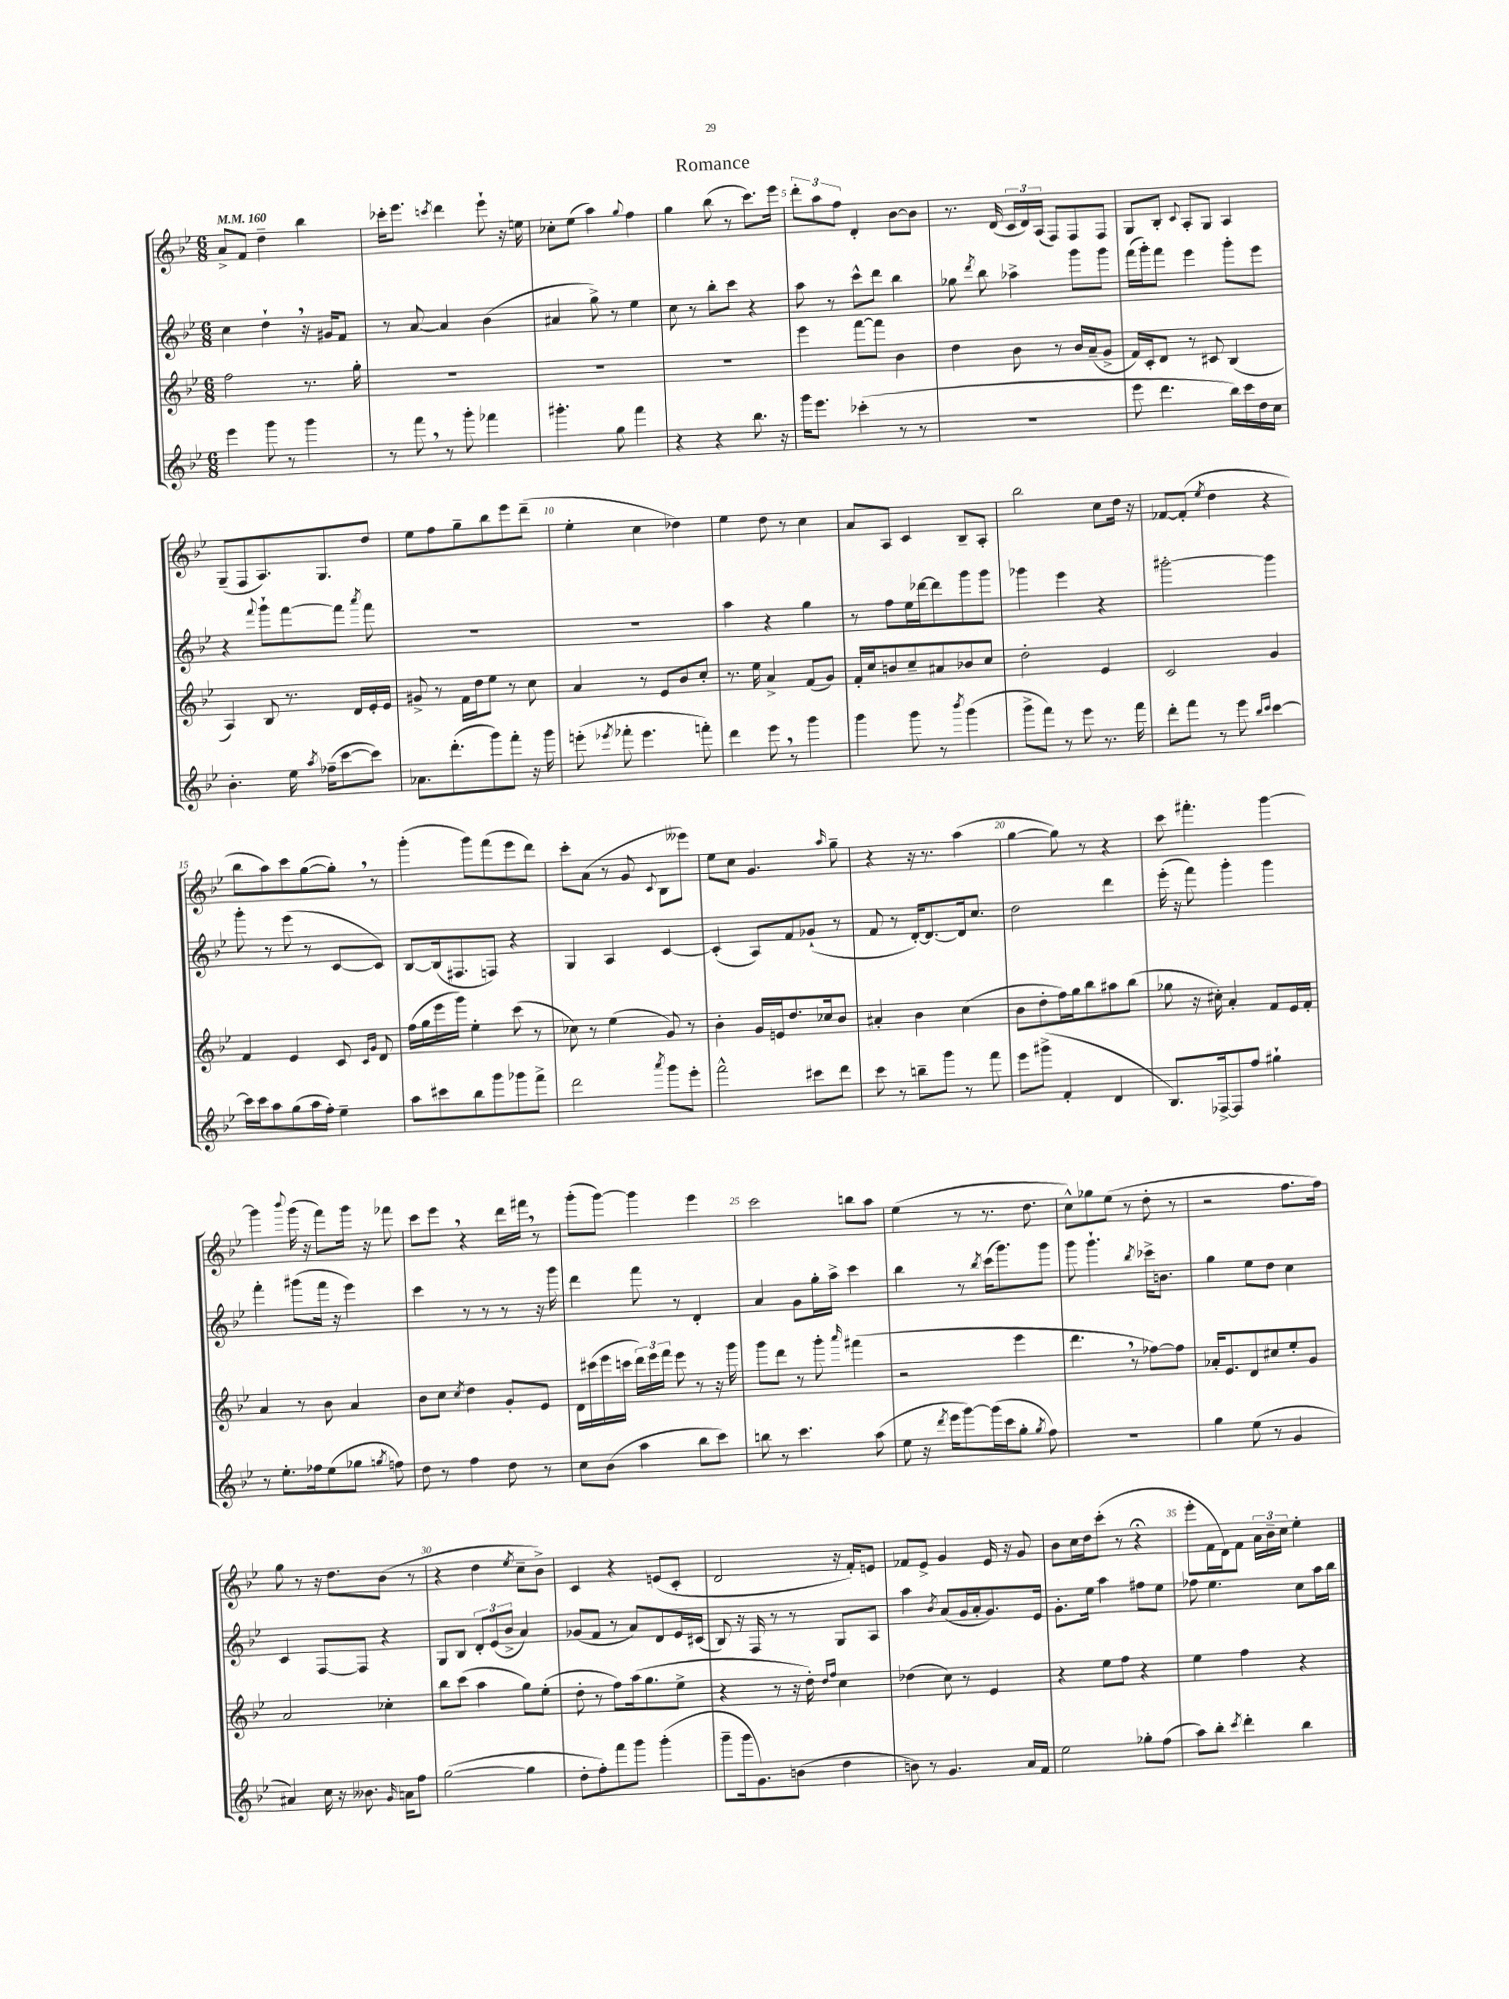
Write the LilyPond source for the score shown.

\header { title = "Romance" }
<<
\new StaffGroup <<
\new Staff = "s0" {
    \clef treble \key bes \major \numericTimeSignature \time 6/8 \tempo 4 = 160
    \autoBeamOff a'8[-> f'8] d''4-- bes''4 |
    ces'''16[-. ees'''8.] \acciaccatura { c'''8 } d'''4 ees'''8-! r16 e''16 |
    ces''8[-. ees''8]( a''4) \appoggiatura { g''8 } f''4 |
    g''4 bes''8( r8 c'''8.[) ees'''16] |
    \tuplet 3/2 { d'''8[-. a''8 f''8] } d'4-. bes'8[~ bes'8] |
    r8. d'16( \tuplet 3/2 { c'16[ d'16) a16]( } f8[) f8 f8] |
    g8[ bes8]-. \appoggiatura { c'8 } a8[-. g8] a4 |
    g8[--( f8 a8.) g8. d''8] |
    ees''8[ f''8 g''8-- bes''8 ees'''8 d'''8]--( |
    ees''4-. c''4 des''4) |
    ees''4 d''8 r8 c''4 |
    a'8[ a8] c'4 bes8[-- a8]-. |
    bes''2 c''8[ d''16] r16 |
    fes'8[~ fes'8]-.( \acciaccatura { ees''8 } d''4 r4 |
    bes''8[ a''8) c'''8 g''8~( g''8]-.) \breathe r8 |
    g'''4-.( g'''8[) f'''8( ees'''8 d'''8]) |
    c'''8[-. a'8]( r8 g'8 \appoggiatura { c'8 } bes8[ eeses'''8]) |
    ees''8[ c''8] g'4. \grace { a''16 } g''8-- |
    r4 r16 r8. a''4( |
    g''4~ g''8) r8 r4 |
    c'''8 fis'''4.-. g'''4~ |
    g'''4 \appoggiatura { bes'''8 } g'''16( r16 f'''8[) g'''16] r16 fes'''8 |
    c'''8[ ees'''8] \breathe r4 d'''16[ fis'''16] \breathe r8 |
    g'''8[-.( g'''8]~) g'''4 ees'''4 |
    c'''2 b''8[ a''8] |
    ees''4( r8 r8. d''8. |
    c''8[-^) ges''8 ees''8]( r8 d''8-. r8 |
    r2 f''8.[ f''16]) |
    g''8 r8 r16 d''8.[ bes'8]( r8 |
    r4 d''4 \acciaccatura { ees''8 } c''8[-- bes'8]->) |
    c'4 r4 e'8[( c'8]-. |
    d'2 r16 f'16[-.) e'8] |
    fes'8[ ees'8]-> g'4 ees'16 r16 g'8 |
    bes'8[ c''16 d''16 c'''8]-.( r8 r4\fermata |
    ees'''8[-. f'16 d'16) f'8] \tuplet 3/2 { a'16[ bes'16-- c''16] } ees''4-. \bar "|." |
}
\new Staff = "s1" {
    \clef treble \key bes \major \numericTimeSignature \time 6/8
    \autoBeamOff c''4 d''4-! \breathe r16 gis'16[ f'8] |
    r8 a'8~ a'4 bes'4( |
    ais'4 g''8->) r8 ees''4 |
    c''8 r8 bes''8[-. c'''8] r4 |
    a''8 r8 c'''8[-^ d'''8] bes''4 |
    ges''8 \acciaccatura { d'''8 } bes''8 aes''4-> g'''8[ g'''8] |
    f'''16[( g'''16-.) f'''8] ees'''4 g'''8[-. ees'''8] |
    r4 \appoggiatura { f'''8 } g'''8[-! f'''8~ f'''8] \acciaccatura { a'''8 } f'''8 |
    R2. |
    R2. |
    a''4 r4 g''4 |
    r8 f''8[ ees''16 des'''16~ des'''8 g'''8 g'''8] |
    ges'''4 ees'''4 r4 |
    gis'''2~-. gis'''4 |
    g'''8-. r8 ees'''8( r8 c'8[~ c'8]) |
    bes8[~ bes16( fis8. f8]) r4 |
    g4 a4 c'4~ |
    c'4-.( a8[) f'8 ges'8]-!( r8 |
    f'8 r8 d'16[~-.) d'8.~ d'16 c''8.] |
    d''2 d'''4 |
    ees'''16-.( r16 f'''8) g'''4-. g'''4 |
    f'''4-. gis'''8[( f'''16] r16 ees'''4) |
    c'''4 r8 r8 r8 r16 g'''16 |
    d'''4 f'''8 r8 d'4-. |
    a'4 g'8[ g''16-. a''16]-> c'''4 |
    bes''4 r8 \acciaccatura { bes''8 } c'''16[( g'''8.) g'''8] |
    g'''8 g'''4.-! \acciaccatura { bes''8 } ces'''16[-> b'8.] |
    g''4 ees''8[ d''8] c''4 |
    c'4 f8[~ f8] r4 |
    g8[ bes8] \tuplet 3/2 { d'8[-. ees'8( bes'8]-> } a'4) |
    ges'8[( f'8] r8 a'8[) d'8 ees'16 cis'16]( |
    bes8) r16 f16 r8 r8 g8[ a8] |
    a''4 \acciaccatura { bes'8 } a'8[( g'16 a'16-. g'8.) ees'16] |
    g'8.[-. ees''16] a''4 fis''8[ ees''8] |
    fes''8 ees''4. c''8[ a''16 bes''16] \bar "|." |
}
\new Staff = "s2" {
    \clef treble \key bes \major \numericTimeSignature \time 6/8
    \autoBeamOff f''2 r8. g''16-. |
    R2. |
    R2. |
    R2. |
    ees'''4 f'''8[~ f'''8] bes'4 |
    d''4 bes'8 r8 bes'16[ a'16--( g'8]-> |
    f'16[) c'16-. d'8] r8 cis'8 bes4( |
    a4) bes8 r8. d'16[ ees'16-. ees'16] |
    gis'8-> r8 f'16[ d''16 ees''8] r8 c''8 |
    a'4 r8 ees'8[ bes'8 c''8]-. |
    r8. ees''16 a'4-> f'8[( g'8]) |
    f'16[-. c''16 b'8 c''8-- ais'8 bes'8 c''8] |
    d''2-. ees'4 |
    c'2 g'4 |
    f'4 ees'4 c'8 \grace { c'16[ g'16] } d'8 |
    f''16[( g''16 ees'''16 g'''16]) ees''4-. c'''8( r8 |
    ces''8) r8 ees''4( g'8) r8 |
    bes'4-. g'16[ e'16 d''8. ces''16 bes'8] |
    ais'4-. bes'4 c''4( |
    bes'8[ d''8-. f''16) g''16 bes''8 ais''8 bes''8]( |
    ges''8 r16 cis''16-.) a'4-. f'8[ ees'16 f'16]-. |
    a'4 r8 bes'8 a'4 |
    bes'8[ c''8] \acciaccatura { c''8 } d''4 g'8[-. ees'8] |
    d'16[ cis'''16( ees'''16 c'''16] \tuplet 3/2 { d'''16[) ees'''16 f'''16] } ees'''8 r8 r16 g'''16 |
    g'''8[ d'''8] r8 g'''8-. \grace { a'''16 } fis'''4( |
    r2 ees'''4 |
    d'''4. \breathe r8 fes''8[~) fes''8] |
    aes'16[-. ees'8. d'8 cis''8 ees''8-. g'8] |
    a'2 ces''4-. |
    bes''8[ c'''8]( a''4 g''8[) ees''8]-.( |
    d''8-. r8 f''8[) a''16( g''8. ees''8]-> |
    r4 r8 r16 d''16-.) \grace { d''16[ f''16] } c''4 |
    des''4( c''8) r8 ees'4 |
    r4 ees''8[ f''8] r4 |
    ees''4 f''4 r4 \bar "|." |
}
\new Staff = "s3" {
    \clef treble \key bes \major \numericTimeSignature \time 6/8
    \autoBeamOff ees'''4 g'''8 r8 g'''4 |
    r8 f'''8 \breathe r8 g'''8-. fes'''4 |
    gis'''4.-. g''8 f'''4 |
    r4 r4 bes''8. r16 |
    g'''16[ ees'''8.] ces'''4-.( r8 r8 |
    R2. |
    ees'''8 d'''4. bes''16[) c'''16 d''16 c''16] |
    bes'4.-. ees''16 \acciaccatura { a''8 } fes''16[--( c'''8~ c'''8]) |
    aes'8.[ d'''8.-.( g'''8) f'''8]-. r16 g'''16 |
    e'''8-.( \acciaccatura { ees'''8 } fes'''8-. ees'''4. f'''8-.) |
    d'''4 ees'''8 \breathe r8 g'''4 |
    g'''4 g'''8 r8 \acciaccatura { bes'''8 } g'''4( |
    g'''8[-> f'''8]) r8 ees'''8 r8. f'''16 |
    d'''8[-. f'''8] r8 ees'''8 \grace { bes''16[ c'''16] } c'''4~ |
    c'''16[ c'''16 a''8 g''8( a''16 f''16]-.) ees''4-- |
    a''8[ cis'''8 bes''8 g'''8 ges'''8 f'''8]-> |
    d'''2 \acciaccatura { a'''8 } g'''8[ ees'''8]-. |
    f'''2-^ cis'''8[ d'''8] |
    c'''8 r8 b''8[-- g'''8] r8 f'''8 |
    ees'''8[ gis'''8]->( f'4-. d'4 |
    bes8.[) fes16~-> fes8 f''8] gis''4-! |
    r8 ees''8.[-. fes''16 ees''8( ges''8] \acciaccatura { g''8 } f''8) |
    d''8 r8 f''4 d''8 r8 |
    c''8[ bes'8]( a''4 bes''8[ c'''8]) |
    b''8 r8 c'''4. a''8( |
    ees''8 r16 \acciaccatura { d'''8 } ees'''16[ g'''8~) g'''16( c'''16 g''8]-. \acciaccatura { g''8 } f''8) |
    R2. |
    g''4 ees''8( r8 g'4 |
    ais'4) c''16 r16 beses'8. \grace { g'16 } a'16[ f''8] |
    g''2~( g''4 |
    d''8[-. f''8-.) f'''8 g'''8] g'''4-.( |
    g'''8[-- g'''16 g'8.) b'8]( d''4 |
    b'8) r8 g'4. a'16[ f'16] |
    ees''2 ges''8[-. f''8]( |
    a''8[) bes''8]-. \acciaccatura { c'''8 } d'''4-. bes''4 \bar "|." |
}
>>
>>
\layout { \context { \Score \override BarNumber.break-visibility = ##(#f #t #t) barNumberVisibility = #(every-nth-bar-number-visible 5) } }
